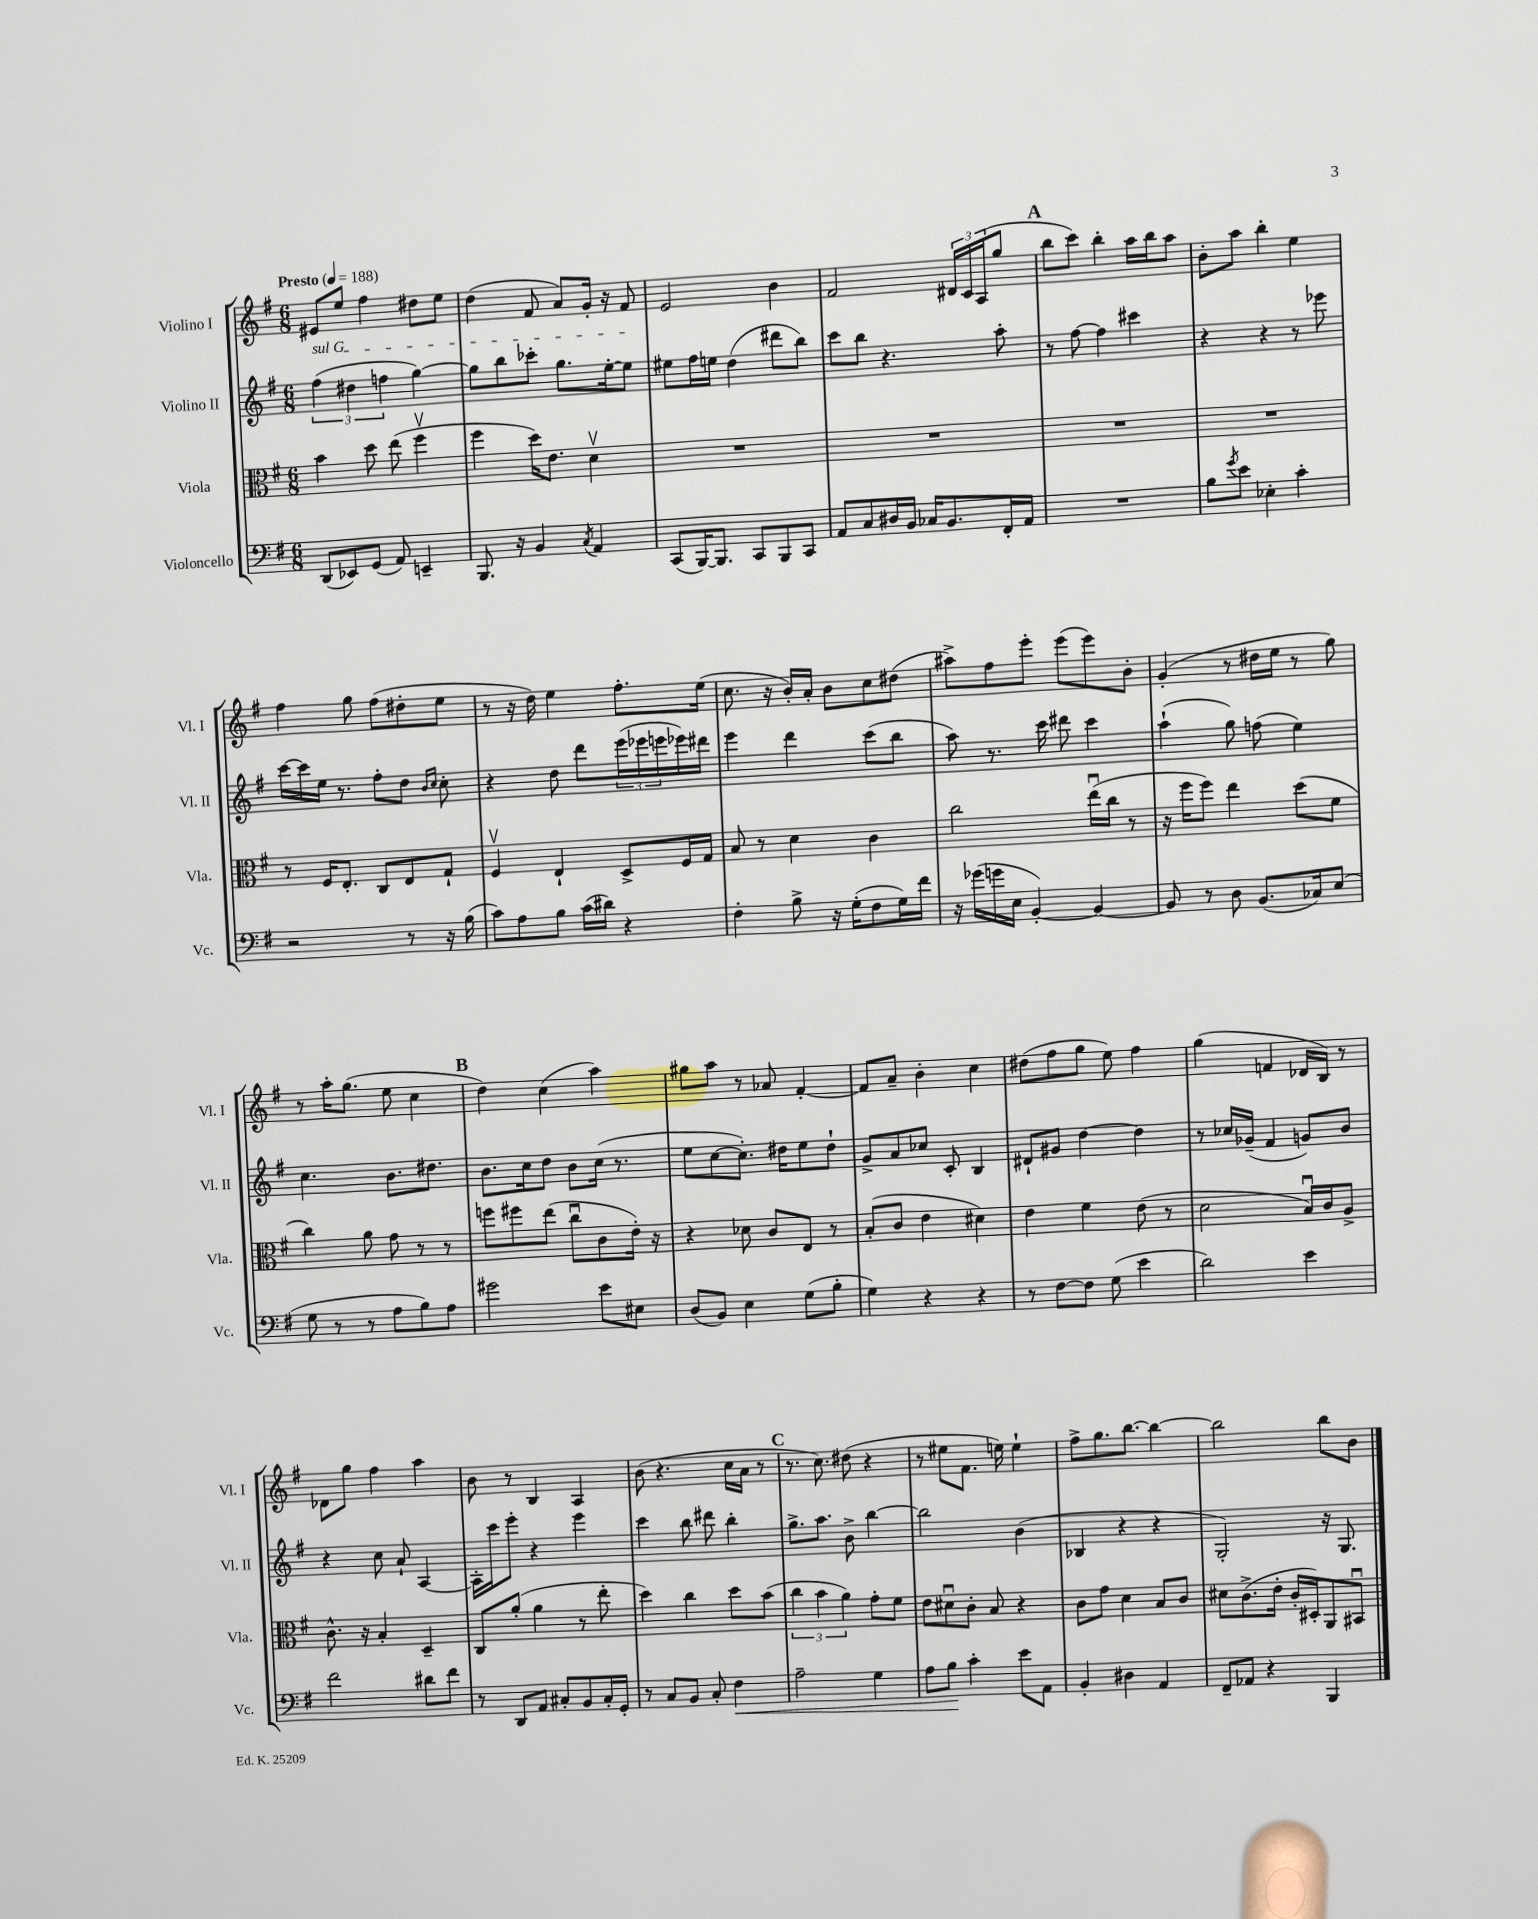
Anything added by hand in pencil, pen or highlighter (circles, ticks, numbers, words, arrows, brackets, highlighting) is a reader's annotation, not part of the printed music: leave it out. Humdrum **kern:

**kern	**dynam	**kern	**kern	**kern
*part4	*part4	*part3	*part2	*part1
*staff4	*staff4	*staff3	*staff2	*staff1
*I"Violoncello	*	*I"Viola	*I"Violino II	*I"Violino I
*I'Vc.	*	*I'Vla.	*I'Vl. II	*I'Vl. I
*clefF4	*	*clefC3	*clefG2	*clefG2
*k[f#]	*	*k[f#]	*k[f#]	*k[f#]
*M6/8	*	*M6/8	*M6/8	*M6/8
*MM188	*	*MM188	*MM188	*MM188
=1	=1	=1	=1	=1
!	!	!	!	!LO:TX:a:B:t=Presto
!	!	!	!LO:TX:a:i:t=sul G	!
(8DD/L	.	4b\	(6ff#\	8e#X/L
8EE-X/)	.	.	.	8ee/J
.	.	.	6dd#X\	.
(8GG/J	.	8dd\	.	4ff#\
.	.	.	6ffn\	.
8AA/)	.	(8ee\	.	.
4EEn~/	.	4ff#v\	[4gg\)	8dd#X\L
.	.	.	.	8ee\J
=2	=2	=2	=2	=2
8.BBB/	.	4ff#\	8gg\L]	(4dd\
.	.	.	8bb\	.
16r	.	.	.	.
4BB/	.	16dd\KL)	8ccc-X'\J	8f#/
.	.	8.e\J	.	.
.	.	.	8.gg\L	8a/L)
8qC/	.	.	.	.
4AA/	.	4dv\	.	16g'/Jk
.	.	.	[16ee'\k	16r
.	.	.	8ee\J]	8f#/
=3	=3	=3	=3	=3
(8CC/L	.	2.r	8ee#X\L	2e/
[16BBB/K)	.	.	16ff#\L	.
8.BBB/J]	.	.	16een\JJ	.
.	.	.	(4dd\	.
8CC/L	.	.	.	.
8BBB/	.	.	8ddd#X\L	4b\
8CC/J	.	.	8bb\J)	.
=4	=4	=4	=4	=4
8AA/L	.	2.r	8ccc\L	2f#/
8C/	.	.	8bb\J	.
16D#X/L	.	.	4.r	.
16BB/JJ	.	.	.	.
16C-X/KL	.	.	.	.
8.BB/	.	.	.	.
.	.	.	.	24d#X/LL
.	.	.	.	24c/
.	.	.	.	(24A/J
16FF#'/L	.	.	8aa'\	8gg/J
16AA/JJ	.	.	.	.
!!LO:REH:place=s1:t=A
=5	=5	=5	=5	=5
2.r	.	2.r	8r	8bb\L
.	.	.	[8ff#\	8ccc\J)
.	.	.	4ff#\]	4bb'\
.	.	.	4ccc#X\	16aa\LL
.	.	.	.	16bb\J
.	.	.	.	8aa\J
=6	=6	=6	=6	=6
8B\L	.	2.r	4r	8b'\L
8qg/	.	.	.	.
8e\J	.	.	.	8aa\J
4E-X'\	.	.	4r	4bb'\
4c'\	.	.	8r	4ee\
.	.	.	8eee-X\	.
!!LO:LB:g=z
=7	=7	=7	=7	=7
2r	.	8r	[16ccc\LL	4ff#\
.	.	.	16ccc\]	.
.	.	16F#/KL	16ee\JJ	.
.	.	8.E'/J	8.r	.
.	.	.	.	8gg\
.	.	8C/L	8ff#'\L	(8ff#\L
8r	.	8E/	8dd\J	8dd#X'\
.	.	.	16qqb/LL	.
.	.	.	16qqcc/JJ	.
16r	.	8G`/J	8cc'\	8ee\J
(16B\	.	.	.	.
=8	=8	=8	=8	=8
8c\L)	.	4F#v/	4r	8r
8A\	.	.	.	16r
.	.	.	.	16dd\)
8B\J	.	4E`/	8dd\	4ee\
(16c\LL	.	.	8ddd\L	.
16d#X\JJ)	.	.	.	.
4r	.	8D^/L	(24eee\L	8.ff#'\L
.	.	.	24eee-X\	.
.	.	.	24eeen\	.
.	.	16F#/L	16eee-X\)	.
.	.	16G/JJ	16ddd#X\JJ	(16ee\Jk
=9	=9	=9	=9	=9
4F#'\	.	8B/	4eee\	8.cc\
.	.	8r	.	.
.	.	.	.	16r
8B^\	.	4d\	4ddd\	16b'/LL)
.	.	.	.	16a'/JJ
16r	.	.	.	8b\L
(16G'\KL	.	.	.	.
8F#\	.	4c\	(8ccc\L	8cc\
16G\L)	.	.	8bb\J	(8dd#X\J
16f#\JJ	.	.	.	.
=10	=10	=10	=10	=10
16r	.	2cc\	8aa\)	8aa#X^\L)
(16g-X\LL	.	.	.	.
16gn\	.	.	8.r	8ff#\
16E\JJ	.	.	.	.
[4BB'/)	.	.	.	8eee'\J
.	.	.	16ccc\	.
.	.	.	8ddd#X\	(8eee\L
4BB/_	.	(16eeu\LL	4ccc\	8eee\)
.	.	16cc\JJ	.	.
.	.	8r	.	8b'\J
=11	=11	=11	=11	=11
8BB/]	.	16r	(4aa`\	(4g'/
.	.	16ff#\KL	.	.
8r	.	8ff#\J)	.	.
8D\	.	4ee\	8gg\)	8r
(8.BB/L	.	.	(8ffn\	16dd#X\LL
.	.	.	.	16ee\JJ
.	.	(8dd\L	4ee\)	8r
16C-X/k)	.	.	.	.
(8E/J	.	8f#\J	.	8gg\)
!!LO:LB:g=z
=12	=12	=12	=12	=12
8G\	.	4cc\)	4.cc\	8r
8r	.	.	.	16aa'\KL
.	.	.	.	(8.gg\J
8r	.	8a\	.	.
8A\L	.	8g\	8.b\L	8ee\
8B\)	.	8r	.	4cc\
.	.	.	8.dd#X\J	.
8A\J	.	8r	.	.
!!LO:REH:place=s1:t=B
=13	=13	=13	=13	=13
2g#X\	.	8ffn\L	8.b\L	4dd\)
.	.	8ff#X\	.	.
.	.	.	16cc\k	.
.	.	(8ee\J	8dd\J	(4cc\
.	.	8ccu\L	8b\L	.
8e\L	.	8c\	(16cc\Jk	4aa\)
.	.	.	8.r	.
8E#X\J	.	16e'\Jk)	.	.
.	.	16r	.	.
=14	=14	=14	=14	=14
(8D/L	.	4r	8ee\L	8gg#X\L
8BB/J)	.	.	[8cc\	8aa\J
4E\	.	8d-X\	8.cc'\J])	8r
.	.	8c/L	.	8a-X/
.	.	.	16dd#X\KL	.
(8G\L	.	8E/J	8ee\	[4f#'/
8B'\J	.	8r	8dd#`\J	.
=15	=15	=15	=15	=15
4G\)	.	(8B'/L	8g^/L	8f#/L]
.	.	8c/J	8a/	8a~/J
4r	.	4e\	8cc-X/J	4b'\
.	.	.	8c'/	.
4r	.	4d#X\)	4B/	4cc\
=16	=16	=16	=16	=16
8r	.	4e\	8d#X`/L	(8dd#X\L
[8F#\L	.	.	8g#X/J	8ff#\
8F#\J]	.	4f#\	[4dd\	8gg\J
(8G\	.	.	.	8ee\)
4e\	.	(8e\	4dd\]	4ff#\
.	.	8r	.	.
=17	=17	=17	=17	=17
2d\)	.	2d\	8r	(4gg\
.	.	.	16cc-X/LL	.
.	.	.	(16g-X~/JJ	.
.	.	.	4f#/	4fn/
4e\	.	16Bu/LL)	8gn/L)	16d-X/LL
.	.	16c/J	.	16B/JJ)
.	.	8A^/J	8b/J	8r
!!LO:LB:g=z
=18	=18	=18	=18	=18
2f#\	.	8.c^^\	4r	8d-X\L
.	.	.	.	8gg\J
.	.	16r	.	.
.	.	4B'/	8cc\	4ff#\
.	.	.	8a`/	.
8d#X\L	.	4D~/	[4A/	4aa\
8f#\J	.	.	.	.
=19	=19	=19	=19	=19
8r	.	8C/L	16A'\LL]	8b\
.	.	.	16ccc\J	.
8DD/L	.	(8a'/J	8eee'\J	8r
8AA/J	.	4a\	4r	4B/
8C#X'/L	.	.	.	.
8BB/	.	8r	4eee\	4A/
16C#'/L	.	8ee'\	.	.
16GG'/JJ	.	.	.	.
=20	=20	=20	=20	=20
8r	.	4dd\)	4ccc\	(8b\
8C/L	.	.	.	4.r
8BB/J	.	4cc\	8bb\	.
8C'/	.	.	8ddd#X\	.
!	!LO:HP:b	!	!	!
4F#\	<	8dd\L	4bb'\	16cc\LL
.	.	.	.	16a\JJ
.	.	(8b\J	.	8r
!!LO:REH:place=s1:t=C
=21	=21	=21	=21	=21
2A~\	.	6cc\	8.gg^\L	8.r
.	.	6b\	.	.
.	.	.	8.aa\J	8.cc\)
.	.	6a\)	.	.
.	.	.	8b^\	(8dd#X\
4G\	.	8g'\L	[4bb\	4r
.	.	8f#\J	.	.
=22	=22	=22	=22	=22
8A\L	.	8e\L	2bb\]	8r
8B\J	.	8d#Xu\	.	8ee#X\L
4c'\	[	8c'\J	.	8.f#\J
.	.	8B/	.	.
.	.	.	.	16een\)
8e\L	.	4r	(4b\	4ee`\
8AA\J	.	.	.	.
=23	=23	=23	=23	=23
4BB'/	.	8c\L	4B-X/	8ff#^\L
.	.	8g\J	.	8.gg\
4D#X\	.	4d\	4r	.
.	.	.	.	[8.bb\J
4AA/	.	8B/L	4r	4bb\_
.	.	8c/J	.	.
=24	=24	=24	=24	=24
8FF#~/L	.	8d#X\L	2G'/)	2bb\]
8AA-X/J	.	(8.c^\	.	.
4r	.	.	.	.
.	.	16e'\Jk	.	.
.	.	16c'/LL	.	.
.	.	16D#X'/J)	.	.
4BBB/	.	8AA/	16r	8bb\L
.	.	.	8.G/	.
.	.	8BB#Xu/J	.	8b\J
==	==	==	==	==
*-	*-	*-	*-	*-
